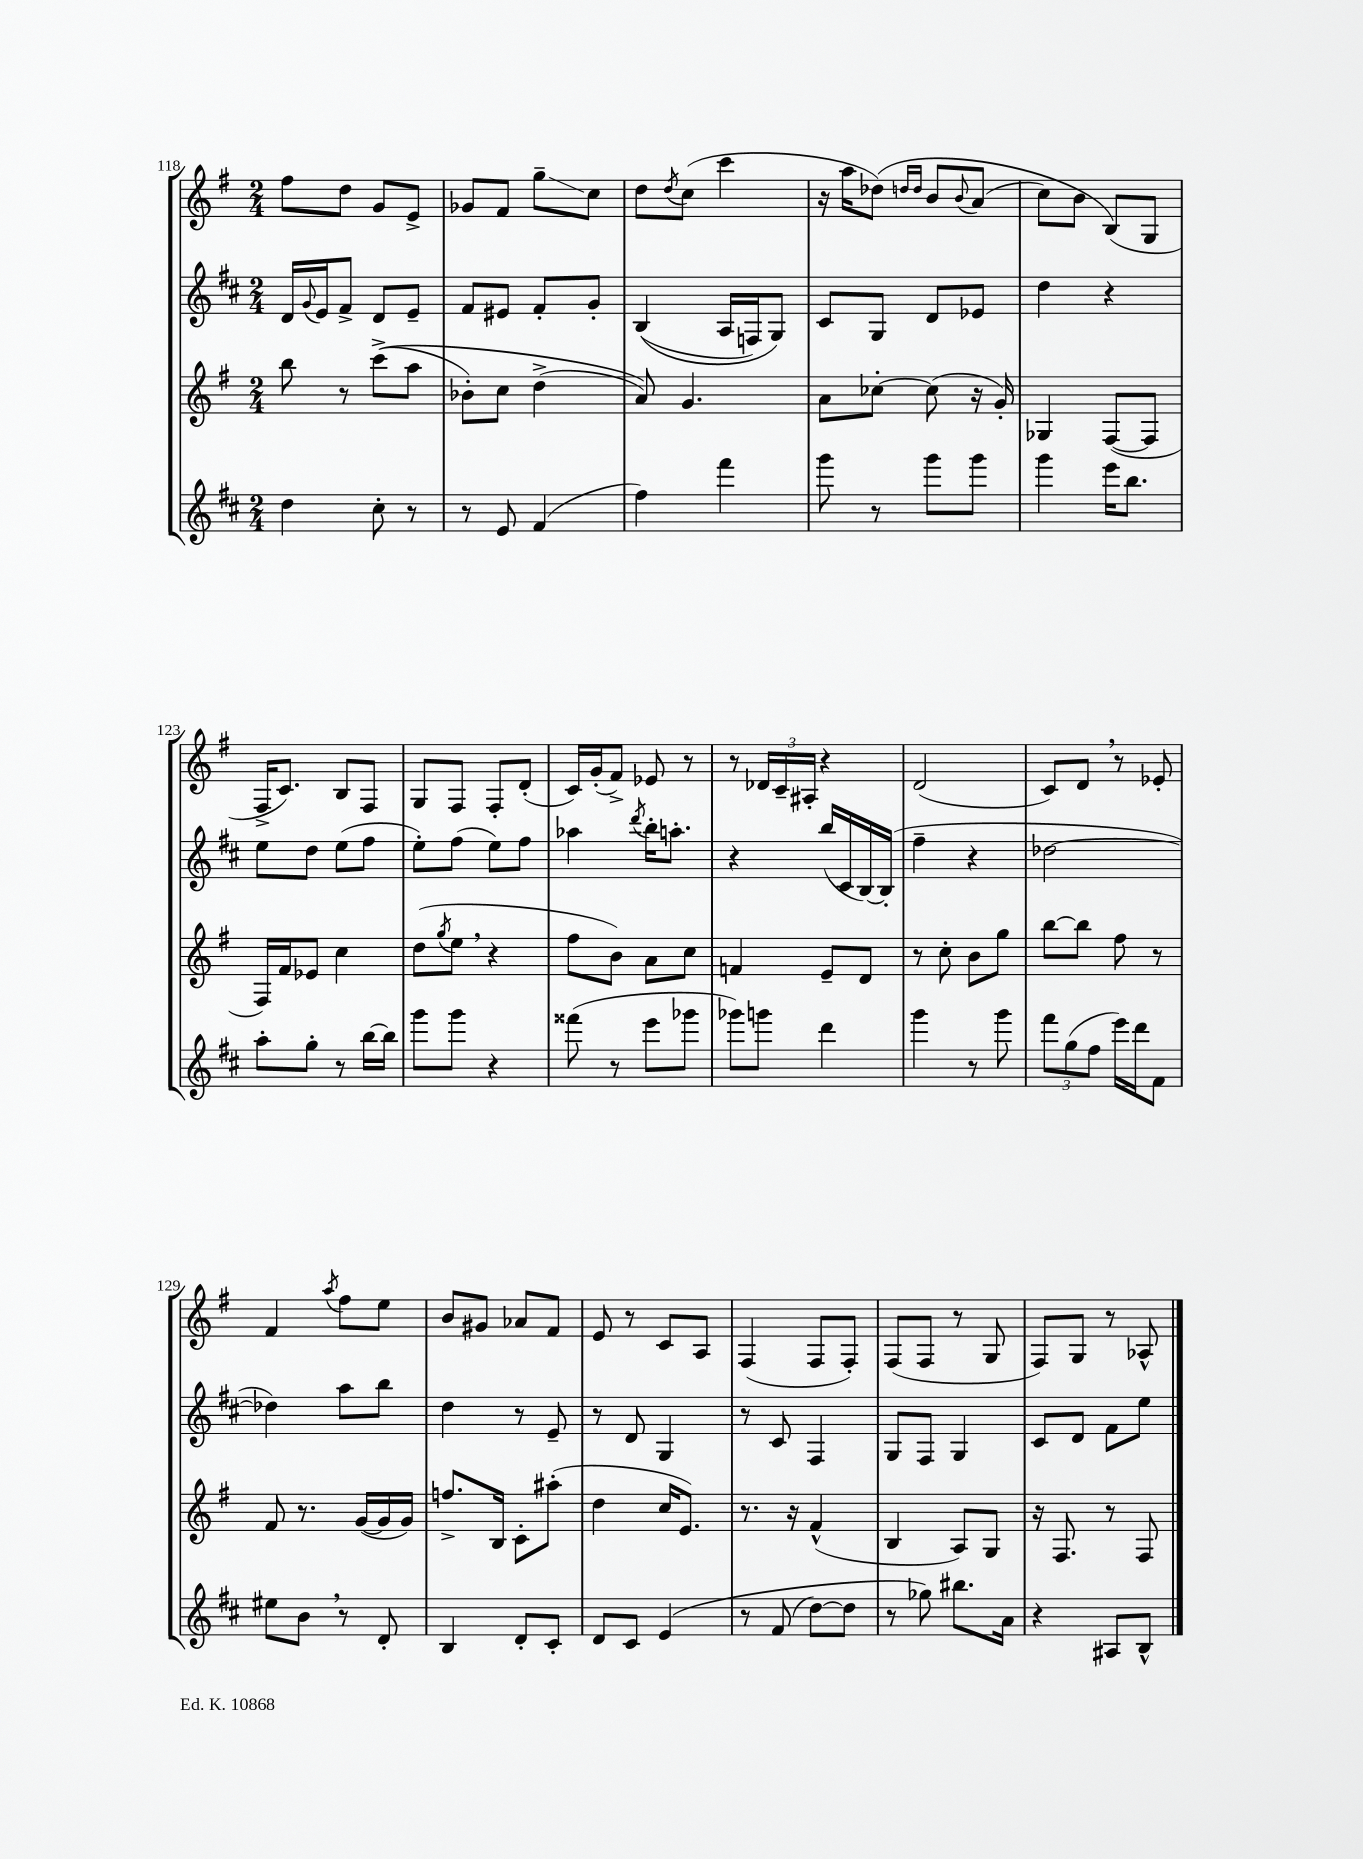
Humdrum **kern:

**kern	**kern	**kern	**kern
*staff4	*staff3	*staff2	*staff1
*clefG2	*clefG2	*clefG2	*clefG2
*k[f#c#]	*k[f#]	*k[f#c#]	*k[f#]
*M2/4	*M2/4	*M2/4	*M2/4
4dd\	8bb\	16d/LL	8ff#\L
.	.	8qqg/	.
.	.	16e/J	.
.	8r	8f#^/J	8dd\J
8cc#'\	&((8ccc^\L	8d/L	8g/L
8r	8aa\J	8e~/J	8e^/J
=	=	=	=
8r	8b-'\L)	8f#/L	8g-/L
8e/	8cc\J	8e#/J	8f#/J
(4f#/	(4dd^\	8f#'/L	8gg~\L
.	.	8g'/J	8cc\J
=	=	=	=
4ff#\)	8a/)&)	&((4B/	8dd\L
.	.	.	8qdd/
.	4.g/	.	(8cc\J
4fff#\	.	16A/LL	4ccc\
.	.	16F/J)	.
.	.	8G/J&)	.
=	=	=	=
8ggg\	8a\L	8c#/L	16r
.	.	.	16aa\LK
8r	[8cc-'\J	8G/J	&(8dd-\J)
.	.	.	16qqdd/LL
.	.	.	16qqdd/JJ
8ggg\L	(8cc-\]	8d/L	8b/L
.	.	.	8qqb/
8ggg\J	16r	8e-/J	(8a/J
.	16g'/)	.	.
=	=	=	=
4ggg\	4G-/	4dd\	8cc\L)
.	.	.	8b\J
16eee\LK	([8F#/L	4r	(8B/L&)
8.bb\J	.	.	.
.	8F#/]J	.	8G/J
=	=	=	=
8aa'\L	16F#/LL)	8ee\L	16F#^/LK
.	16f#/J	.	8.c/J)
8gg'\J	8e-/J	8dd\J	.
8r	4cc\	(8ee\L	8B/L
[16bb\LL	.	8ff#\J	8F#/J
16bb\]JJ	.	.	.
=	=	=	=
8ggg\L	(8dd\L	8ee'\L)	8G/L
.	8qgg/	.	.
8ggg\J	8ee\J	(8ff#\J	8F#/J
4r	4r	8ee\L)	8F#'/L
.	.	8ff#\J	(8d'/J
=	=	=	=
(8fff##\	8ff#\L	4aa-\	16c/LL)
.	.	.	(16g'/J
8r	8b\J)	.	8f#^/J)
.	.	8qddd/	.
8eee\L	8a\L	16bb'\LK	8e-/
.	.	8.aa'\J	.
8ggg-\J	8cc\J	.	8r
=	=	=	=
8ggg-\L)	4f/	4r	8r
8ggg\J	.	.	24d-/LL
.	.	.	24c~/
.	.	.	24A#'/JJ
4ddd\	8e~/L	(16bb/LL	4r
.	.	16c#/	.
.	8d/J	[16B/)	.
.	.	(16B'/]JJ	.
=	=	=	=
4ggg\	8r	4ff#~\	(2d/
.	8cc'\	.	.
8r	8b\L	4r	.
8ggg\	8gg\J	.	.
=	=	=	=
12fff#\L	[8bb\L	[2dd-\	8c/L)
(12gg\	.	.	.
.	8bb\]J	.	8d/J
12ff#\J	.	.	.
16eee\LL)	8ff#\	.	8r
16ddd\J	.	.	.
8f#\J	8r	.	8e-'/
=	=	=	=
8ee#\L	8f#/	4dd-\])	4f#/
8b\J	8.r	.	.
.	.	.	8qaa/
8r	.	8aa\L	8ff#\L
.	([16g/LL	.	.
8d'/	16g/]	8bb\J	8ee\J
.	16g/JJ)	.	.
=	=	=	=
4B/	8.ff^/L	4dd\	8b/L
.	.	.	8g#/J
.	16B/Jk	.	.
8d'/L	8c'\L	8r	8a-/L
8c#'/J	(8aa#'\J	8e~/	8f#/J
=	=	=	=
8d/L	4dd\	8r	8e/
8c#/J	.	8d/	8r
&(4e/	16cc/LK	4G/	8c/L
.	8.e/J)	.	.
.	.	.	8A/J
=	=	=	=
8r	8.r	8r	(4F#/
(8f#/	.	8c#/	.
.	16r	.	.
[8dd\L)	(4f#^^/	4F#/	8F#/L
8dd\]J	.	.	8F#'/J)
=	=	=	=
8r	4B/	8G/L	(8F#/L
8gg-\&)	.	8F#/J	8F#/J
8.bb#\L	8A/L)	4G/	8r
.	8G/J	.	8G/
16a\Jk	.	.	.
=	=	=	=
4r	16r	8c#/L	8F#/L)
.	8.F#/	.	.
.	.	8d/J	8G/J
8A#/L	8r	8f#\L	8r
8B^^/J	8F#/	8ee\J	8A-^^/
==	==	==	==
*-	*-	*-	*-
